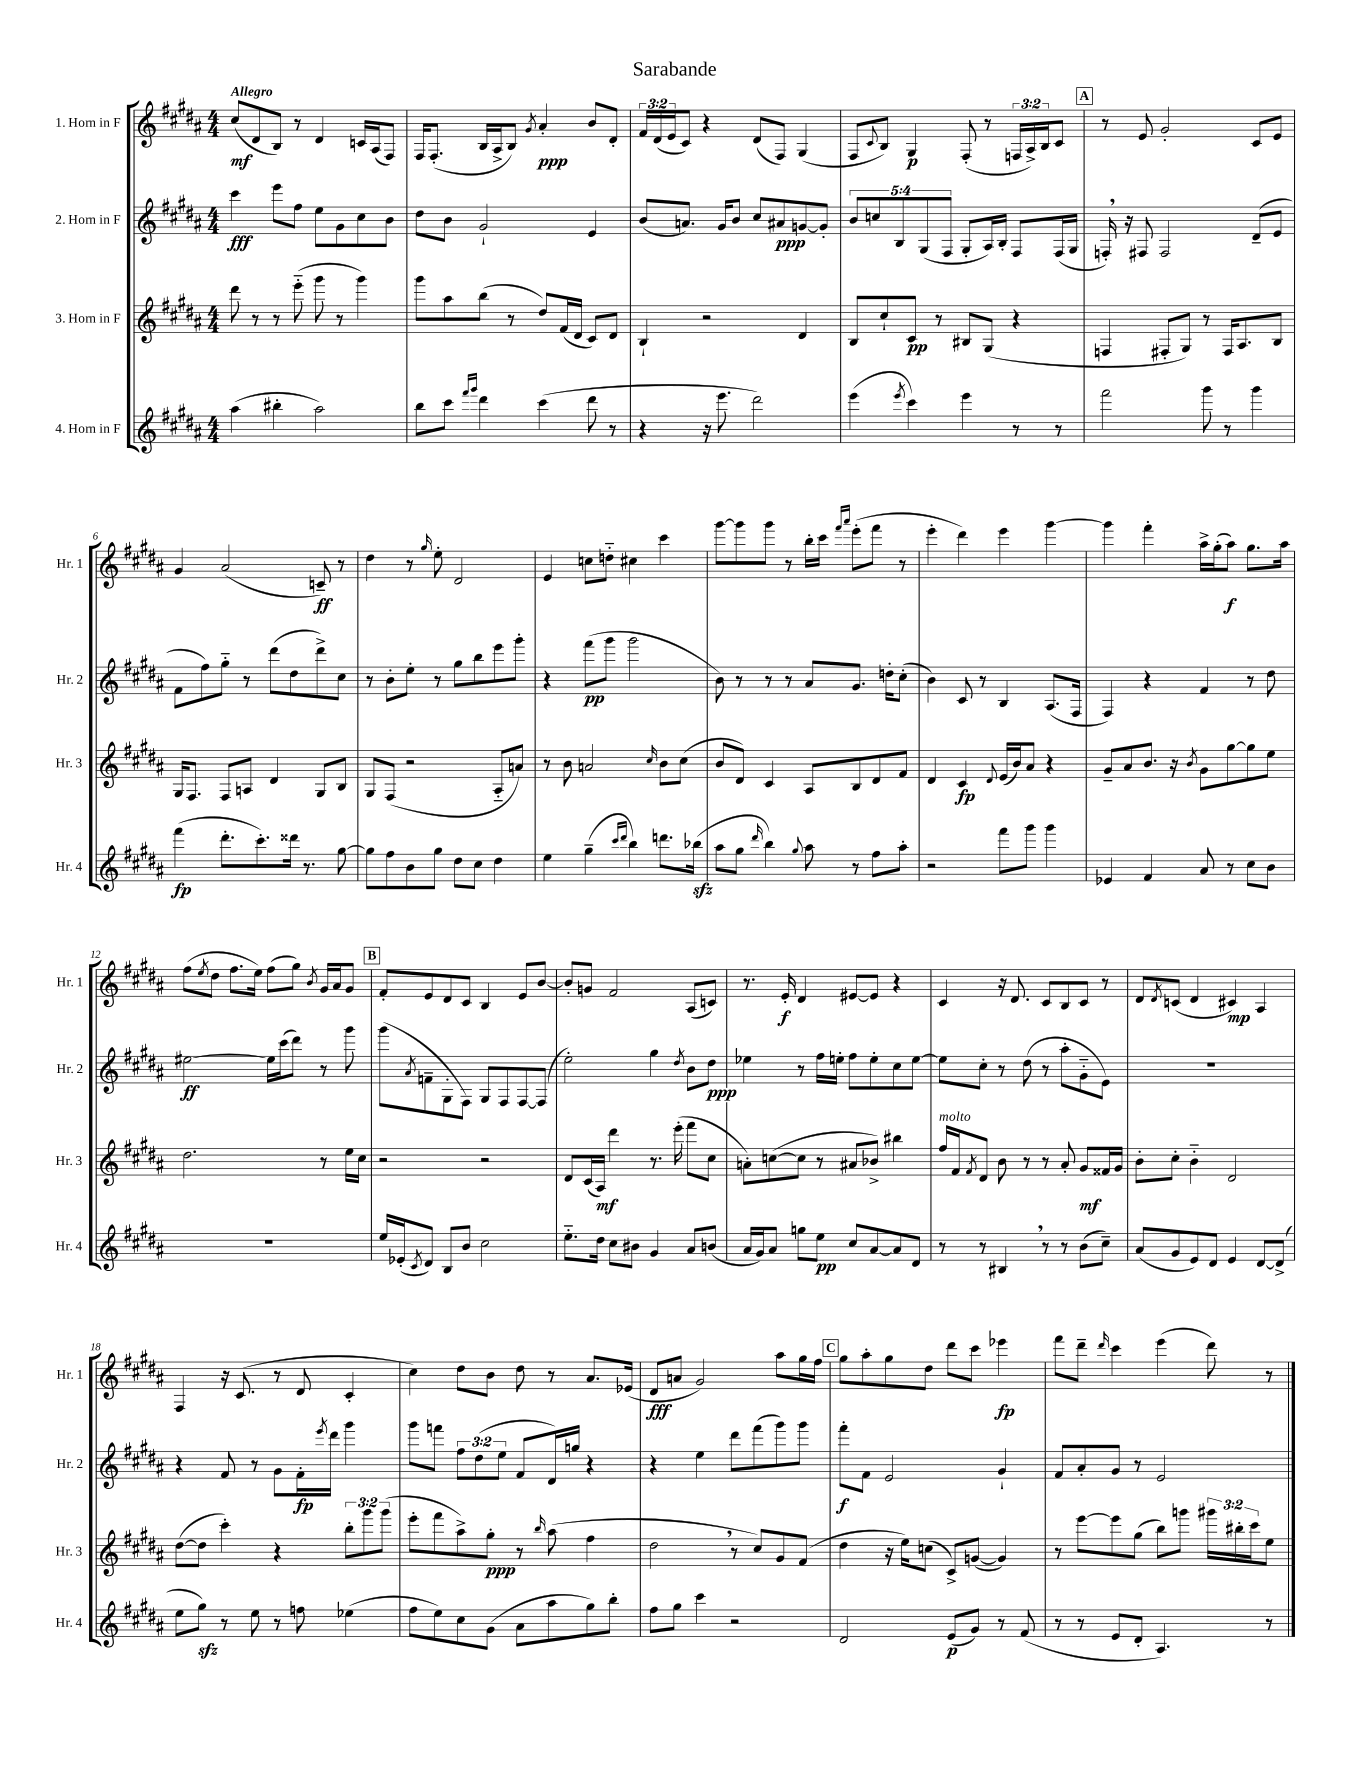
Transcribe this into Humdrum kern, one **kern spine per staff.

**kern	**dynam	**kern	**dynam	**kern	**dynam	**kern	**dynam
*part4	*part4	*part3	*part3	*part2	*part2	*part1	*part1
*staff4	*staff4	*staff3	*staff3	*staff2	*staff2	*staff1	*staff1
*I"4. Horn in F	*	*I"3. Horn in F	*	*I"2. Horn in F	*	*I"1. Horn in F	*
*I'Hr. 4	*	*I'Hr. 3	*	*I'Hr. 2	*	*I'Hr. 1	*
*clefG2	*	*clefG2	*	*clefG2	*	*clefG2	*
*k[f#c#g#d#a#]	*	*k[f#c#g#d#a#]	*	*k[f#c#g#d#a#]	*	*k[f#c#g#d#a#]	*
*M4/4	*	*M4/4	*	*M4/4	*	*M4/4	*
=1	=1	=1	=1	=1	=1	=1	=1
!	!	!	!	!	!	!LO:TX:a:B:t=Allegro	!
(4aa#\	.	8ddd#\	.	4ccc#\	fff	(8cc#/L	mf
.	.	8r	.	.	.	8d#/	.
4bb#X'\	.	8r	.	8eee\L	.	8B/J)	.
.	.	(8eee\	.	8ff#\J	.	8r	.
2aa#\)	.	8ggg#\	.	8ee\L	.	4d#/	.
.	.	8r	.	8g#\	.	.	.
.	.	4ggg#\)	.	8cc#\	.	16cn/LL	.
.	.	.	.	.	.	(16A#/J	.
.	.	.	.	8b\J	.	8F#/J)	.
=2	=2	=2	=2	=2	=2	=2	=2
8bb\L	.	8ggg#\L	.	8dd#\L	.	16F#/KL	.
.	.	.	.	.	.	(8.F#'/J	.
8ccc#\J	.	8aa#\	.	8b\J	.	.	.
16qqfff#/LL	.	.	.	.	.	.	.
16qqggg#/JJ	.	.	.	.	.	.	.
4ddd#\	.	(8bb\J	.	2g#`/	.	16B/LL	.
.	.	.	.	.	.	16A#^/J	.
.	.	8r	.	.	.	8B/J)	.
.	.	.	.	.	.	8qg#/	.
(4ccc#\	.	8dd#/L)	.	.	.	4a#'/	ppp
.	.	(16f#/L	.	.	.	.	.
.	.	16d#/JJ	.	.	.	.	.
8ddd#\	.	8c#/L)	.	4e/	.	8b/L	.
8r	.	8d#/J	.	.	.	8d#'/J	.
=3	=3	=3	=3	=3	=3	=3	=3
4r	.	4B`/	.	(8b/L	.	24f#/LL	.
.	.	.	.	.	.	(24d#/	.
.	.	.	.	.	.	24e/J	.
.	.	.	.	8.an/J)	.	8c#/J)	.
16r	.	2r	.	.	.	4r	.
8.eee\	.	.	.	16g#/KL	.	.	.
.	.	.	.	8b/J	.	.	.
2ddd#\)	.	.	.	8cc#/L	.	(8d#/L	.
.	.	.	.	8a#X/	ppp	8F#/J)	.
.	.	4d#/	.	[8gn/	.	(4G#/	.
.	.	.	.	8g'/J]	.	.	.
=4	=4	=4	=4	=4	=4	=4	=4
(4eee\	.	8B/L	.	10b/L	.	8F#/L	.
.	.	.	.	10ccn/	.	.	.
.	.	.	.	.	.	8qqc#/	.
.	.	8cc#`/	.	.	.	8B/J)	.
.	.	.	.	10B/	.	.	.
8qeee/	.	.	.	.	.	.	.
4ccc#\)	.	8c#/J	pp	.	.	4G#/	p
.	.	.	.	(10G#/	.	.	.
.	.	8r	.	.	.	.	.
.	.	.	.	10F#/J	.	.	.
4eee\	.	8B#X/L	.	8G#'/L	.	(8F#'/	.
.	.	(8G#/J	.	16A#/L)	.	8r	.
.	.	.	.	16B'/JJ	.	.	.
8r	.	4r	.	8F#/L	.	24Fn/LL	.
.	.	.	.	.	.	24A#^/)	.
.	.	.	.	.	.	24B/J	.
8r	.	.	.	(16F#/L	.	8c#/J	.
.	.	.	.	16G#/JJ	.	.	.
!!LO:REH:place=s1:t=A
=5	=5	=5	=5	=5	=5	=5	=5
2fff#\	.	4Fn/	.	16Fn',/)	.	8r	.
.	.	.	.	16r	.	.	.
.	.	.	.	8F#X/	.	8e/	.
.	.	8F#X'/L	.	2F#/	.	2g#'/	.
.	.	8G#/J)	.	.	.	.	.
8ggg#\	.	8r	.	.	.	.	.
8r	.	16F#/KL	.	.	.	.	.
.	.	8.A#/	.	.	.	.	.
4ggg#\	.	.	.	(8d#~/L	.	8c#/L	.
.	.	8B/J	.	8e/J	.	8e/J	.
!!LO:LB:g=z
=6	=6	=6	=6	=6	=6	=6	=6
(4fff#\	fp	16G#/KL	.	8f#\L	.	4g#/	.
.	.	8.F#/J	.	.	.	.	.
.	.	.	.	8ff#\)	.	.	.
8.ddd#'\L	.	8F#/L	.	8gg#\J	.	(2a#/	.
.	.	8An/J	.	8r	.	.	.
8.ccc#'\)	.	.	.	.	.	.	.
.	.	4d#/	.	(8ddd#\L	.	.	.
16ddd##X\Jk	.	.	.	8dd#\	.	.	.
8.r	.	.	.	.	.	.	.
.	.	8G#/L	.	8ddd#^\)	.	8cn~/)	ff
[8gg#\	.	8B/J	.	8cc#\J	.	8r	.
=7	=7	=7	=7	=7	=7	=7	=7
8gg#\L]	.	8G#/L	.	8r	.	4dd#\	.
8ff#\	.	(8F#/J	.	8b'\L	.	.	.
8b\	.	2r	.	8ee'\J	.	8r	.
.	.	.	.	.	.	16qqgg#/	.
8gg#\J	.	.	.	8r	.	8ee'\	.
8dd#\L	.	.	.	8gg#\L	.	2d#/	.
8cc#\J	.	.	.	8bb\	.	.	.
4dd#\	.	8A#/L	.	8eee\	.	.	.
.	.	8an/J)	.	8ggg#'\J	.	.	.
=8	=8	=8	=8	=8	=8	=8	=8
4ee\	.	8r	.	4r	.	4e/	.
.	.	8b\	.	.	.	.	.
(4gg#~\	.	2an/	.	(8fff#\L	pp	8ccn\L	.
.	.	.	.	8ggg#\J	.	8ddn\J	.
16qqccc#/LL	.	.	.	.	.	.	.
16qqddd#/JJ	.	.	.	.	.	.	.
4bb\)	.	.	.	2ggg#\	.	4cc#X\	.
.	.	16qqcc#/	.	.	.	.	.
8.dddn\L	.	8b\L	.	.	.	4ccc#\	.
.	.	(8cc#\J	.	.	.	.	.
(16bb-Xzz\Jk	.	.	.	.	.	.	.
=9	=9	=9	=9	=9	=9	=9	=9
8aa#\L	.	8b/L	.	8b\)	.	[8ggg#\L	.
8gg#\J	.	8d#/J)	.	8r	.	8ggg#\]	.
16qqddd#/	.	.	.	.	.	.	.
4bb\)	.	4c#/	.	8r	.	8ggg#\J	.
.	.	.	.	8r	.	8r	.
8qqgg#/	.	.	.	.	.	.	.
8aa#\	.	8A#/L	.	8a#/L	.	16bb'\LL	.
.	.	.	.	.	.	16ccc#\JJ	.
.	.	.	.	.	.	16qqfff#/LL	.
.	.	.	.	.	.	16qqaaa#/JJ	.
8r	.	8B/	.	8.g#/J	.	(8eee'\L	.
8ff#\L	.	8d#/	.	.	.	8fff#\J	.
.	.	.	.	16ddn'\KL	.	.	.
8aa#'\J	.	8f#/J	.	(8cc#'\J	.	8r	.
=10	=10	=10	=10	=10	=10	=10	=10
2r	.	4d#/	.	4b\)	.	4eee'\	.
.	.	4c#/	fp	8c#/	.	4ddd#\)	.
.	.	.	.	8r	.	.	.
.	.	8qqd#/	.	.	.	.	.
8fff#\L	.	(16e/LL	.	4B/	.	4eee\	.
.	.	16b/J)	.	.	.	.	.
8ggg#\J	.	8a#/J	.	.	.	.	.
4ggg#\	.	4r	.	(8.A#/L	.	[4ggg#\	.
.	.	.	.	16F#/Jk	.	.	.
=11	=11	=11	=11	=11	=11	=11	=11
4e-X/	.	8g#~/L	.	4F#/)	.	4ggg#\]	.
.	.	8a#/	.	.	.	.	.
4f#/	.	8.b/J	.	4r	.	4fff#'\	.
.	.	16r	.	.	.	.	.
.	.	8qb/	.	.	.	.	.
8a#/	.	8g#\L	.	4f#/	.	16aa#^\LL	.
.	.	.	.	.	.	(16gg#'\J	.
8r	.	[8gg#\	.	.	.	8aa#\J)	f
8cc#\L	.	8gg#\]	.	8r	.	8.gg#\L	.
8b\J	.	8ee\J	.	8dd#\	.	.	.
.	.	.	.	.	.	16aa#\Jk	.
!!LO:LB:g=z
=12	=12	=12	=12	=12	=12	=12	=12
1r	.	2.dd#\	.	[2ee#X\	ff	(8ff#\L	.
.	.	.	.	.	.	8qee/	.
.	.	.	.	.	.	8dd#\J	.
.	.	.	.	.	.	8.ff#\L	.
.	.	.	.	.	.	16ee\Jk)	.
.	.	.	.	16ee#\LL]	.	(8ff#\L	.
.	.	.	.	(16ccc#\J	.	.	.
.	.	.	.	8ddd#\J)	.	8gg#\J)	.
.	.	.	.	.	.	8qb/	.
.	.	8r	.	8r	.	16g#/LL	.
.	.	.	.	.	.	16a#/J	.
.	.	16ee\LL	.	8ggg#\	.	8g#/J	.
.	.	16cc#\JJ	.	.	.	.	.
!!LO:REH:place=s1:t=B
=13	=13	=13	=13	=13	=13	=13	=13
16ee/LL	.	2r	.	(8ggg#\L	.	8f#'/L	.
(16e-X'/J	.	.	.	.	.	.	.
8qc#/	.	.	.	8qa#/	.	.	.
8d#/J)	.	.	.	8fn~\	.	8e/	.
8B/L	.	.	.	8G#'\	.	8d#/	.
8b/J	.	.	.	8F#\J)	.	8c#/J	.
2cc#\	.	2r	.	8G#/L	.	4B/	.
.	.	.	.	8F#/	.	.	.
.	.	.	.	[8F#/	.	8e/L	.
.	.	.	.	(8F#/J]	.	[8b/J	.
=14	=14	=14	=14	=14	=14	=14	=14
8.ee\L	.	8d#/L	.	2ee'\)	.	8b'/L]	.
.	.	(16c#/L	.	.	.	8gn/J	.
16dd#\Jk	.	16A#/JJ)	mf	.	.	.	.
8cc#\L	.	4ddd#\	.	.	.	2f#/	.
8b#X\J	.	.	.	.	.	.	.
4g#/	.	8.r	.	4gg#\	.	.	.
.	.	(16eee'\	.	.	.	.	.
.	.	.	.	8qdd#/	.	.	.
8a#/L	.	8fff#\L	.	8b\L	.	(8A#/L	.
(8bn/J	.	8cc#\J	.	8dd#\J	ppp	8cn/J)	.
=15	=15	=15	=15	=15	=15	=15	=15
16a#/LL	.	8an'\L)	.	4ee-X\	.	8.r	.
16g#/J)	.	.	.	.	.	.	.
8a#/J	.	([8ccn\	.	.	.	.	.
.	.	.	.	.	.	16e'/	f
8ggn\L	.	8cc\J]	.	8r	.	4d#/	.
8ee\J	pp	8r	.	16ff#\LL	.	.	.
.	.	.	.	16een'\JJ	.	.	.
8cc#/L	.	8a#X/L	.	8ff#\L	.	[8e#X/L	.
[8a#/	.	8b-X^/J)	.	8ee'\	.	8e#/J]	.
8a#/]	.	4bb#X\	.	8cc#\	.	4r	.
8d#/J	.	.	.	[8ee\J	.	.	.
=16	=16	=16	=16	=16	=16	=16	=16
!	!	!LO:TX:a:i:t=molto	!	!	!	!	!
8r	.	16ff#/LL	.	8ee\L]	.	4c#/	.
.	.	16f#/J	.	.	.	.	.
.	.	8qf#/	.	.	.	.	.
8r	.	8d#/J	.	8cc#'\J	.	.	.
4B#X,/	.	8b\	.	8r	.	16r	.
.	.	.	.	.	.	8.d#/	.
.	.	8r	.	(8dd#\	.	.	.
8r	.	8r	.	8r	.	8c#/L	.
8r	.	8a#'/	.	8aa#'\L	.	8B/	.
(8b\L	.	8g#/L	mf	8g#\	.	8c#/J	.
8cc#~\J)	.	16f##X/L	.	8e\J)	.	8r	.
.	.	16g#/JJ	.	.	.	.	.
=17	=17	=17	=17	=17	=17	=17	=17
(8a#/L	.	8b'\L	.	1r	.	8d#/L	.
.	.	.	.	.	.	8qd#/	.
8g#/	.	8cc#'\J	.	.	.	(8cn/J	.
8e/)	.	4b\	.	.	.	4d#/	.
8d#/J	.	.	.	.	.	.	.
4e/	.	2d#/	.	.	.	4c#X/)	mp
[8d#/L	.	.	.	.	.	4A#/	.
(8d#^/J]	.	.	.	.	.	.	.
!!LO:LB:g=z
=18	=18	=18	=18	=18	=18	=18	=18
8ee\L	.	([8dd#\L	.	4r	.	4F#/	.
8gg#zz\J)	.	8dd#\J]	.	.	.	.	.
8r	.	4ccc#'\)	.	8f#/	.	16r	.
.	.	.	.	.	.	(8.c#/	.
8ee\	.	.	.	8r	.	.	.
8r	.	4r	.	8g#\L	.	8r	.
8ffn\	.	.	.	16f#'\L	fp	8d#/	.
.	.	.	.	8qeee/	.	.	.
.	.	.	.	16ddd#\JJ	.	.	.
(4ee-X\	.	12bb'\L	.	4ggg#\	.	4c#'/	.
.	.	12ggg#\	.	.	.	.	.
.	.	(12ggg#\J	.	.	.	.	.
=19	=19	=19	=19	=19	=19	=19	=19
8ff#\L	.	8eee'\L	.	8ggg#\L	.	4cc#\)	.
8ee\)	.	8fff#\	.	8fffn\J	.	.	.
8cc#\	.	8aa#^\)	.	12ff#\L	.	8dd#\L	.
.	.	.	.	(12dd#\	.	.	.
(8g#\J	.	8gg#'\J	ppp	.	.	8b\J	.
.	.	.	.	12ee\J	.	.	.
8a#\L	.	8r	.	8f#/L	.	8dd#\	.
.	.	16qqbb/	.	.	.	.	.
8aa#\	.	(8aa#\	.	16d#/L)	.	8r	.
.	.	.	.	16ggn/JJ	.	.	.
8gg#\)	.	4ff#\	.	4r	.	8.a#/L	.
8bb'\J	.	.	.	.	.	.	.
.	.	.	.	.	.	(16e-X/Jk	.
=20	=20	=20	=20	=20	=20	=20	=20
8ff#\L	.	2dd#,\	.	4r	.	8d#/L	fff
8gg#\J	.	.	.	.	.	8an/J	.
4ccc#\	.	.	.	4ee\	.	2g#/)	.
2r	.	8r	.	8ddd#\L	.	.	.
.	.	8cc#/L)	.	(8fff#\	.	.	.
.	.	8g#/	.	8ggg#\)	.	8aa#\L	.
.	.	(8f#/J	.	8ggg#\J	.	16gg#\L	.
.	.	.	.	.	.	16ff#\JJ	.
!!LO:REH:place=s1:t=C
=21	=21	=21	=21	=21	=21	=21	=21
2d#/	.	4dd#\	.	8fff#'\L	f	8gg#\L	.
.	.	.	.	8f#\J	.	8aa#'\	.
.	.	16r	.	2e/	.	8gg#\	.
.	.	16ee\KL)	.	.	.	.	.
.	.	(8ccn\J	.	.	.	8dd#\J	.
(8e/L	p	8c#^/L)	.	.	.	8ddd#\L	.
8g#/J)	.	([8gn/J	.	.	.	8ccc#\J	.
8r	.	4g/])	.	4g#`/	.	4eee-X\	fp
(8f#/	.	.	.	.	.	.	.
=22	=22	=22	=22	=22	=22	=22	=22
8r	.	8r	.	8f#/L	.	8fff#\L	.
8r	.	[8eee\L	.	8a#'/	.	8ddd#~\J	.
.	.	.	.	.	.	16qqddd#/	.
8e/L	.	8eee\]	.	8g#/J	.	4ccc#\	.
8d#'/J	.	(8gg#\J	.	8r	.	.	.
4.A#/)	.	8bb\L)	.	2e/	.	(4eee\	.
.	.	8gggn\J	.	.	.	.	.
.	.	24ggg#X\LL	.	.	.	8ddd#\)	.
.	.	24bb#X'\	.	.	.	.	.
.	.	24ccc#\J	.	.	.	.	.
8r	.	8ee\J	.	.	.	8r	.
==	==	==	==	==	==	==	==
*-	*-	*-	*-	*-	*-	*-	*-
